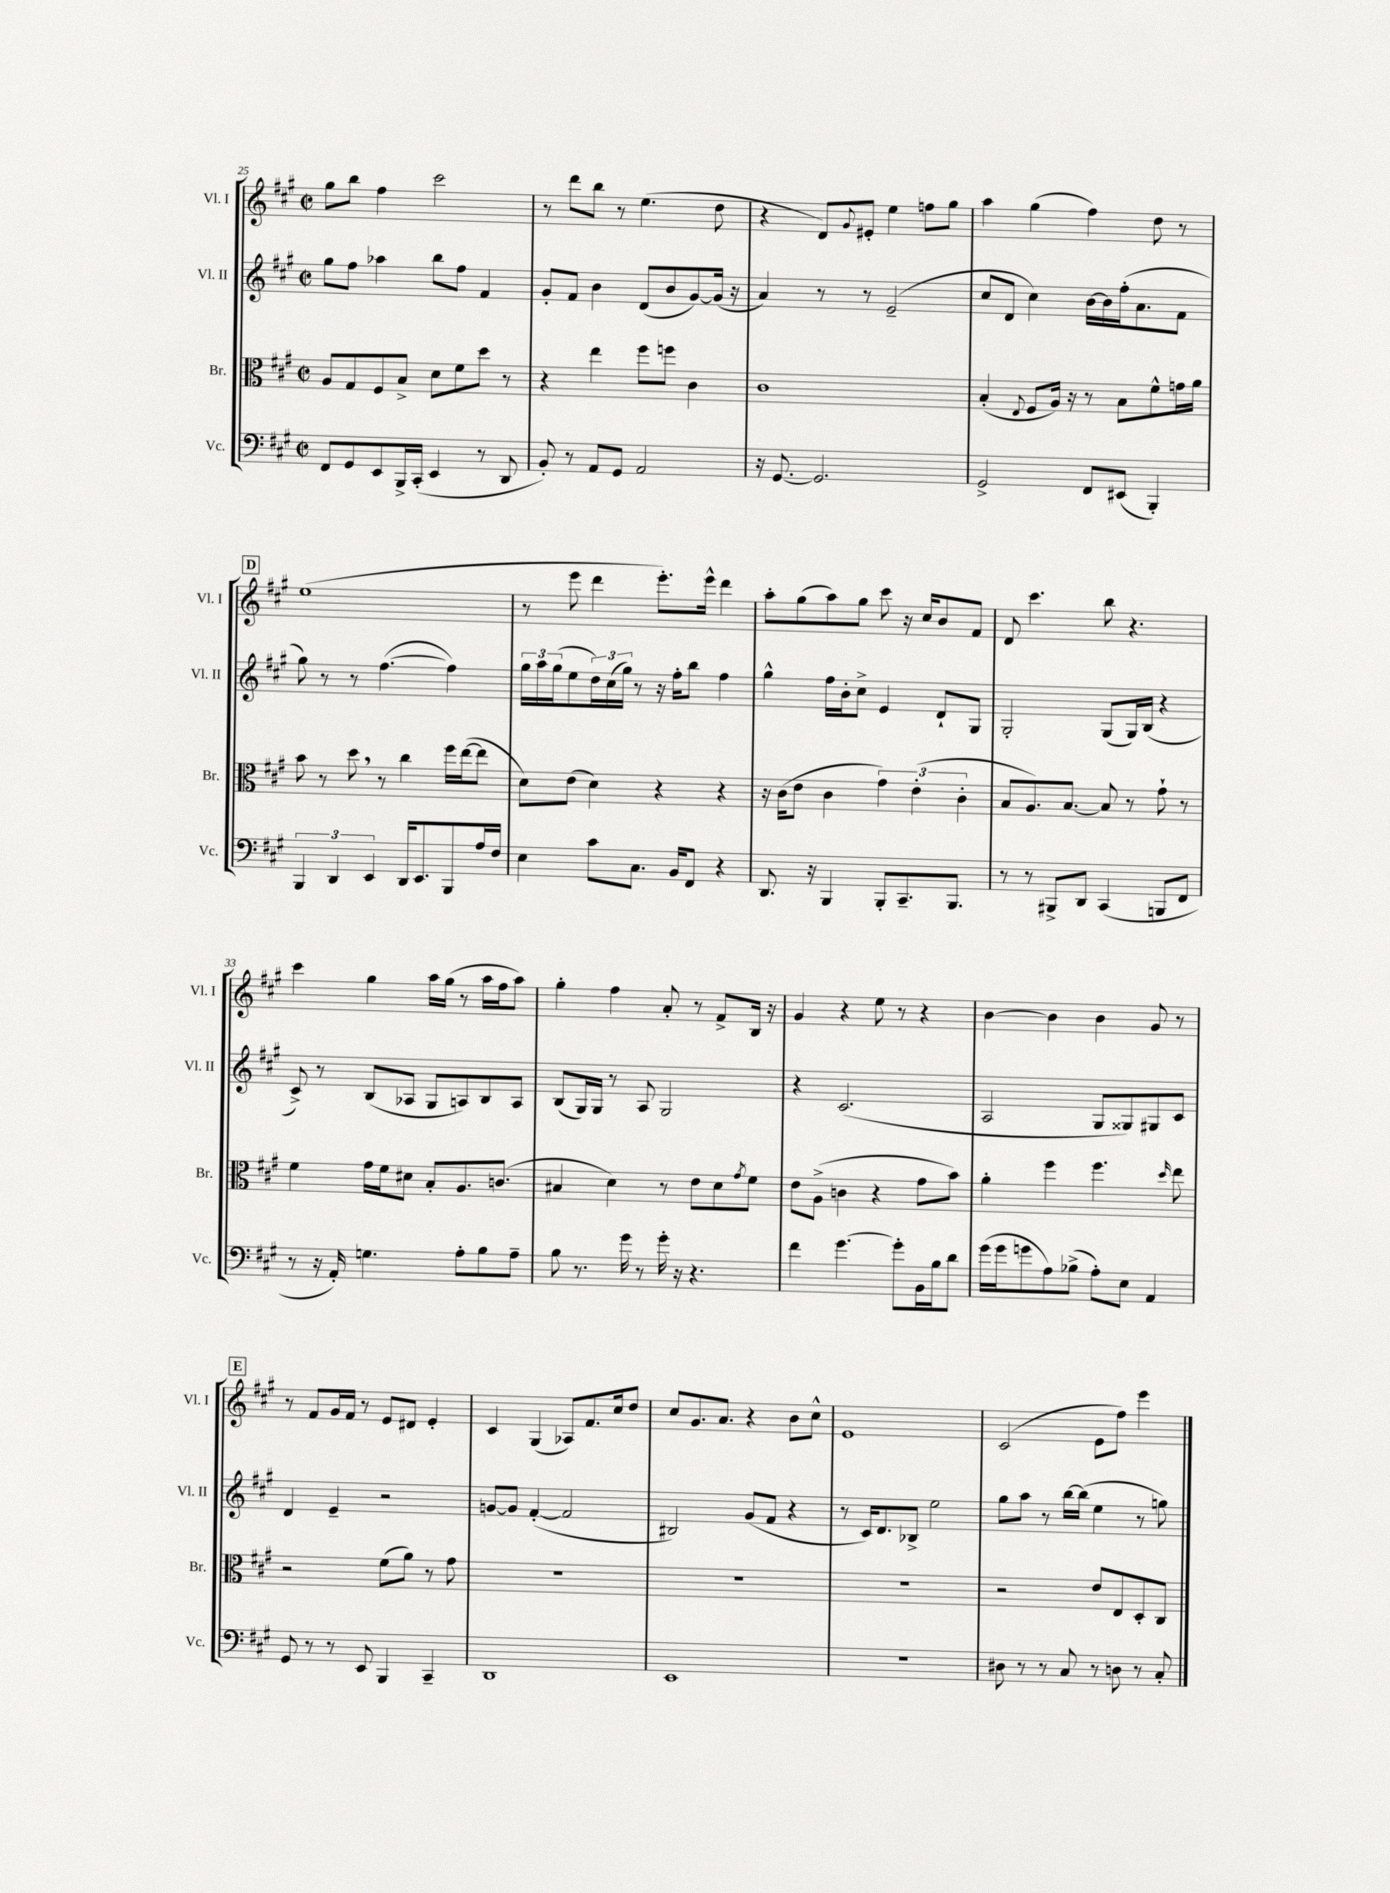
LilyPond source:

<<
\new StaffGroup <<
\new Staff = "s0" \with { instrumentName = "Vl. I" shortInstrumentName = "Vl. I" } {
    \clef treble \key a \major \defaultTimeSignature \time 2/2
    gis''8 b''8 fis''4 cis'''2 |
    r8 d'''8 b''8 r8 e''4.( d''8 |
    r4 d'8) \appoggiatura { gis'8 } eis'8-. e''4 f''8 gis''8 |
    a''4 gis''4( fis''4) d''8 r8 |
    \mark \markup { \box "D" } e''1( |
    r8 e'''8 d'''4 e'''8.-.) e'''16-^ d'''4 |
    a''8-. gis''8( a''8) gis''8 cis'''8 r16 cis''16 b'8 fis'8 |
    d'8 cis'''4. b''8 r4. |
    cis'''4 gis''4 a''16 gis''16( r8 a''16 fis''16 a''8) |
    gis''4-. fis''4 a'8-. r8 fis'8-> b16 r16 |
    gis'4 r4 e''8 r8 r4 |
    b'4~ b'4 b'4 gis'8 r8 |
    \mark \markup { \box "E" } r8 fis'8 gis'16 fis'16 r8 e'8 dis'8 e'4-. |
    cis'4 gis4( aes8) fis'8. cis''16 d''8 |
    cis''8 gis'8. a'8. r4 b'8 cis''8-^ |
    e'1 |
    cis'2( e'8 fis''8) e'''4 \bar "|." |
}
\new Staff = "s1" \with { instrumentName = "Vl. II" shortInstrumentName = "Vl. II" } {
    \clef treble \key a \major \defaultTimeSignature \time 2/2
    gis''8 fis''8 aes''4 b''8 fis''8 fis'4 |
    gis'8-. fis'8 b'4 d'8( b'8 gis'8~) gis'16( r16 |
    a'4) r8 r8 e'2--( |
    cis''8 d'8 cis''4) b'16~ b'16 fis''16-.( a'8. fis'8 |
    \mark \markup { \box "D" } gis''8) r8 r8 fis''4.~( fis''4) |
    \tuplet 3/2 { gis''16 a''16 gis''16( } e''8 \tuplet 3/2 { d''16) cis''16( gis''16) } r8 r16 fis''16-. b''8 fis''4 |
    gis''4-^ fis''16 b'16-. cis''8-> e'4 d'8-! gis8 |
    gis2-. gis8( gis16) b16( r4 |
    cis'8->) r8 b8( aes8 gis8 a8) b8 a8 |
    b8( gis16) gis16 r8 a8 gis2 |
    r4 cis'2.( |
    a2 gis8 gisis8) gis8 cis'8 |
    \mark \markup { \box "E" } d'4 e'4-- r2 |
    g'8~ g'8 fis'4~-.( fis'2 |
    bis2) gis'8( fis'8 r4 |
    r8 cis'16) d'8. bes8-> e''2 |
    gis''8 a''8 r8 b''16~ b''16( e''4 r8 g''8) \bar "|." |
}
\new Staff = "s2" \with { instrumentName = "Br." shortInstrumentName = "Br." } {
    \clef alto \key a \major \defaultTimeSignature \time 2/2
    a8 gis8 fis8 b8-> d'8 fis'8 d''8 r8 |
    r4 e''4 fis''8 f''8 cis'4 |
    cis'1 |
    b4-.( \appoggiatura { e8 } fis8 a16) r16 r8 b8 fis'8-^ g'16 a'16 |
    \mark \markup { \box "D" } b'8 r8 d''8 \breathe r8 cis''4 fis''16 e''16~( e''8 |
    d'8) e'8( d'4) r4 r4 |
    r16 cis'16( e'8 cis'4 \tuplet 3/2 { gis'4) e'4-.( cis'4-. } |
    b8 a8.) b8.~ b8 r8 gis'8-! r8 |
    fis'4 gis'16 fis'16 dis'8 b8-. a8. c'8.( |
    bis4 d'4) r8 e'8 d'8 \acciaccatura { gis'8 } fis'8 |
    e'8 a8->( c'4 r4 gis'8 b'8) |
    a'4-. fis''4 fis''4. \grace { d''16 } e''8 |
    \mark \markup { \box "E" } r2 fis'8( a'8) r8 gis'8 |
    R1 |
    R1 |
    R1 |
    r2 e'8 e8 d8-. cis8 \bar "|." |
}
\new Staff = "s3" \with { instrumentName = "Vc." shortInstrumentName = "Vc." } {
    \clef bass \key a \major \defaultTimeSignature \time 2/2
    fis,8 gis,8 e,8 b,,16-> cis,16-.( e,4 r8 d,8 |
    b,8-.) r8 a,8 gis,8 a,2 |
    r16 gis,8.~ gis,2. |
    gis,2-> fis,8 eis,8( b,,4-.) |
    \mark \markup { \box "D" } \tuplet 3/2 { b,,4 d,4 e,4 } d,16 e,8. b,,8 a16 fis16 |
    e4 cis'8 cis8. b,16 fis,8 r4 |
    d,8. r16 b,,4 b,,8-. cis,8.-- b,,8. |
    r8 r8 bis,,8-> d,8 cis,4( b,,8 fis,8 |
    r8 r16 a,16-.) g4. a8-. b8 a8-- |
    b8 r8. gis'16 r8 gis'16-. r16 r4. |
    fis'4 gis'4.~ gis'8-. b,16 b16 d'8 |
    gis'16( gis'16 g'8 a8) bes8->( a8-.) e8 a,4 |
    \mark \markup { \box "E" } gis,8 r8 r8 e,8 b,,4 cis,4-- |
    d,1 |
    e,1 |
    r1 |
    dis8 r8 r8 cis8 r8 d8 r8 cis8-. \bar "|." |
}
>>
>>
\layout { \context { \Score currentBarNumber = #25 } }
